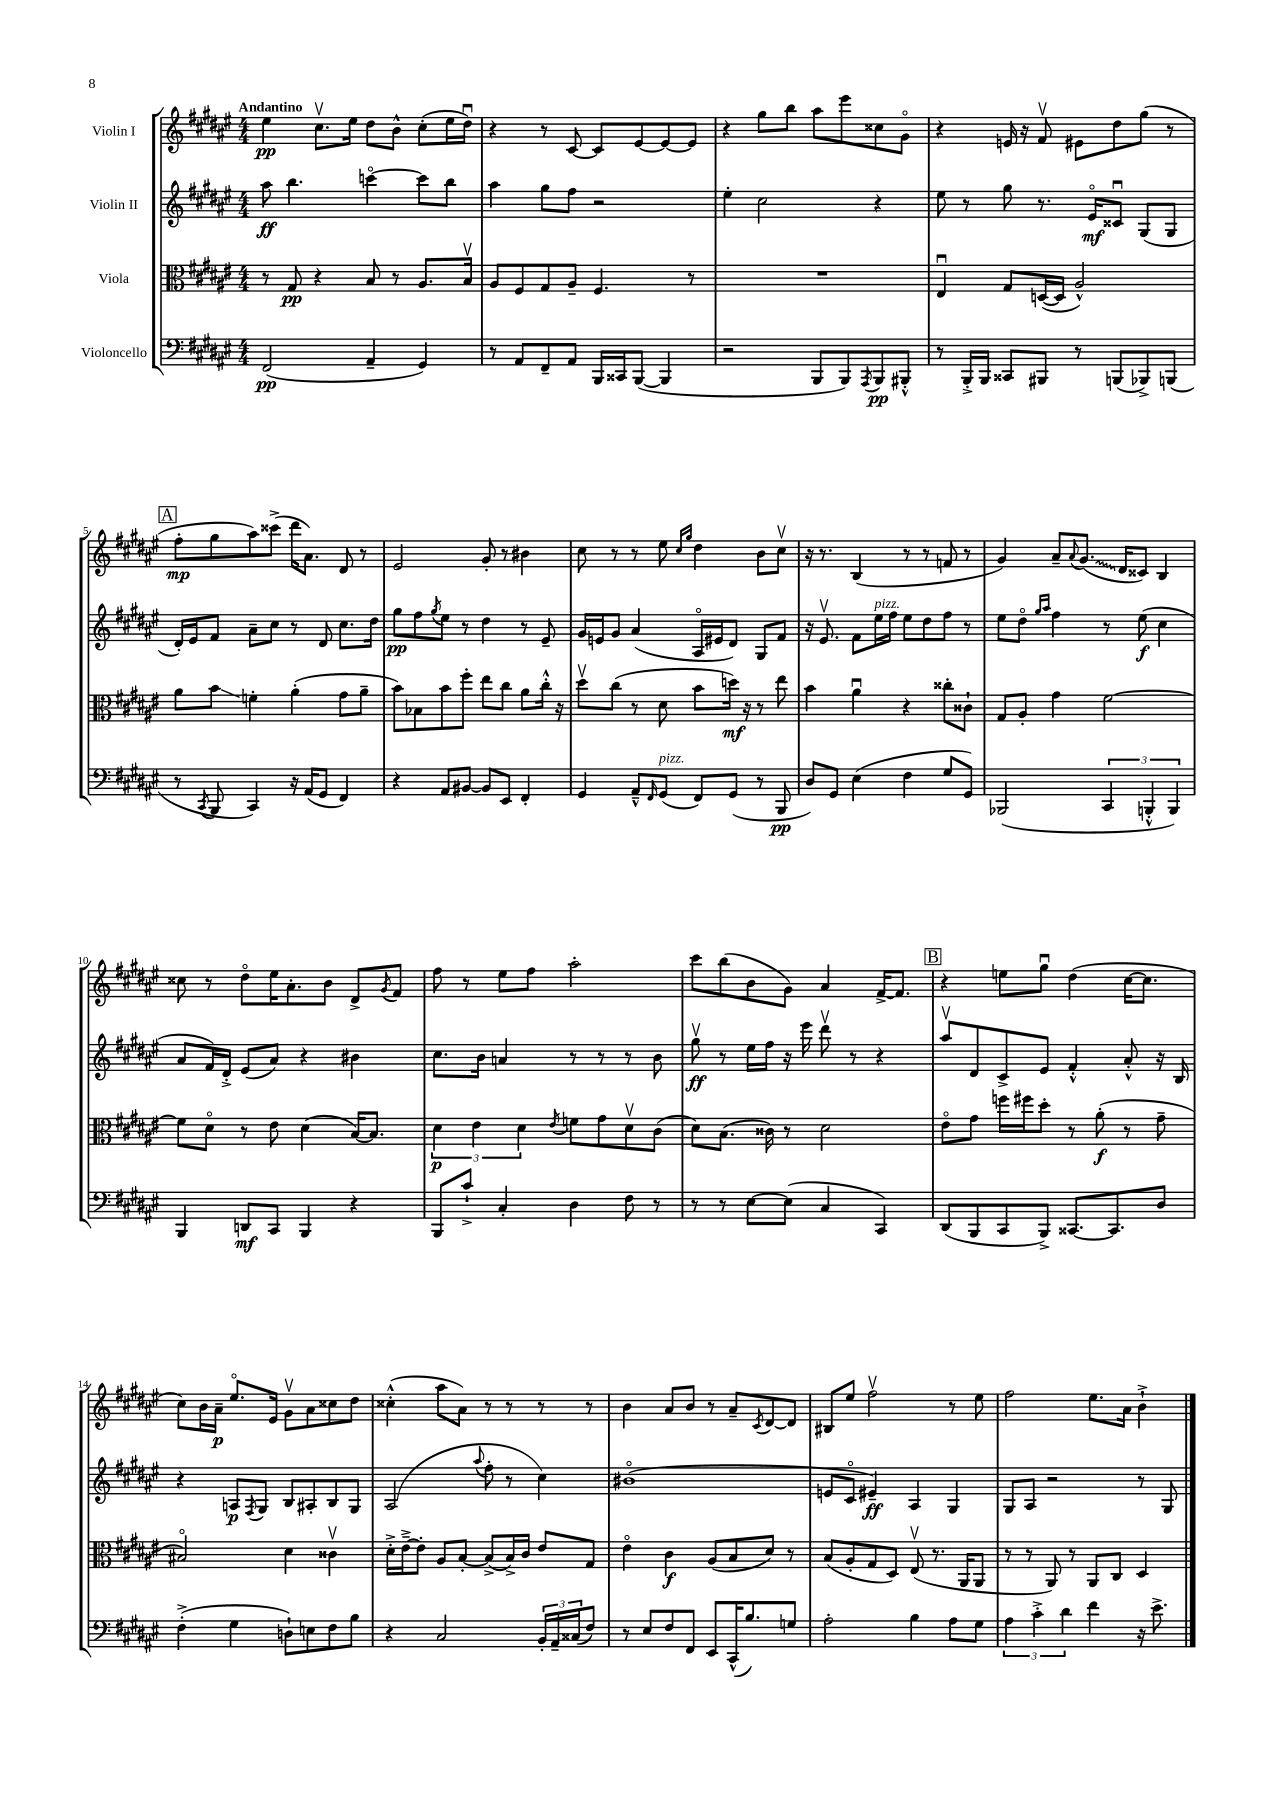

**kern	**kern	**kern	**kern
*staff4	*staff3	*staff2	*staff1
*clefF4	*clefC3	*clefG2	*clefG2
*k[f#c#g#d#a#e#]	*k[f#c#g#d#a#e#]	*k[f#c#g#d#a#e#]	*k[f#c#g#d#a#e#]
*M4/4	*M4/4	*M4/4	*M4/4
(2FF#/	8r	8aa#\	4ee#\
.	8G#/	4.bb\	.
.	4r	.	8.cc#v\L
.	.	.	16ee#\Jk
4AA#~/	8B/	[4ccco\	8dd#\L
.	8r	.	8b^^\J
4GG#/)	8.A#/L	8ccc\]L	(8cc#'\L
.	.	8bb\J	16ee#\L
.	16Bv/Jk	.	16dd#u\JJ)
=	=	=	=
8r	8A#/L	4aa#\	4r
8AA#/L	8F#/	.	.
8FF#~/	8G#/	8gg#\L	8r
8AA#/J	8A#~/J	8ff#\J	[8c#/
16BBB/LL	4.F#/	2r	8c#/]L
16CC##/J	.	.	.
([8BBB/J	.	.	[8e#/
4BBB/]	.	.	8e#/_
.	8r	.	8e#/]J
=	=	=	=
2r	1r	4ee#'\	4r
.	.	2cc#\	8gg#\L
.	.	.	8bb\J
8BBB/L	.	.	8aa#\L
8BBB/)	.	.	8eee#\
8qAAA#/	.	.	.
8BBB/	.	4r	8cc##\
8BBB#'^^/J	.	.	8g#o\J
=	=	=	=
8r	4E#u/	8ee#\	4r
16BBB'^/LL	.	8r	.
16BBB/JJ	.	.	.
8CC##/L	8G#/L	8gg#\	16e/
.	.	.	16r
8BBB#/J	([16D/L	8.r	8f#v/
.	16D/]JJ	.	.
8r	2A#^^/)	.	8e#\L
.	.	16e#o/LK	.
(8BBB/L	.	8c##u/J	8dd#\
8BBB-^/)	.	(8G#/L	(8gg#\J
(8BBB/J	.	8G#/J	8r
=	=	=	=
8r	8a#\L	16d#'/LL)	8ff#'\L
.	.	16e#/J	.
8qCC#/	.	.	.
8BBB/	8b\J	8f#/J	8gg#\
4CC#/)	4f'\	8a#~\L	8aa#\)
.	.	8cc#\J	(8ccc##^\J
16r	(4a#'\	8r	16ddd#\LK
(16AA#/LK	.	.	8.a#\J)
8GG#/J	.	8d#/	.
4FF#/)	8g#\L	8.cc#\L	8d#/
.	8a#~\J	.	8r
.	.	16dd#\Jk	.
=	=	=	=
4r	8b\L)	8gg#\L	2e#/
.	8B-\	8ff#\	.
.	.	8qgg#/	.
8AA#/L	8b\	8ee#\J	.
[8BB#/J	8ff#'\J	8r	.
8BB#/]L	8ee#\L	4dd#\	8g#'/
8EE#/J	8cc#\J	.	8r
4FF#'/	8a#\L	8r	4b#\
.	16cc#'^^\Jk	8e#~/	.
.	16r	.	.
=	=	=	=
4GG#/	8dd#v\L	16g#/LL	8cc#\
.	.	16e/J	.
.	(8cc#\J	8g#/J	8r
8AA#~^^/L	8r	(4a#/	8r
16qqFF#/	.	.	.
(8GG#/J	8d#\	.	8ee#\
.	.	.	16qqcc#/LL
.	.	.	16qqgg#/JJ
8FF#/L)	8b\L	16A#o/LL	4dd#\
.	.	16e#/J	.
(8GG#/J	16dd\Jk)	8d#/J)	.
.	16r	.	.
8r	8r	8G#/L	8b\L
8BBB/	8ee#\	8f#/J	8cc#v\J
=	=	=	=
8D#/L)	4b\	16r	16r
.	.	8.e#v/	8.r
8GG#/J	.	.	.
(4E#\	4a#u\	8f#\L	(4B/
.	.	16ee#\L	.
.	.	16ff#\JJ	.
4F#\	4r	8ee#\L	8r
.	.	8dd#\	8r
8G#/L	8cc##'\L	8ff#\J	8f/
8GG#/J)	8c##`\J	8r	8r
=	=	=	=
(2BBB-/	8G#/L	8ee#\L	4g#/)
.	8A#'/J	8dd#o\J	.
.	.	16qqgg#/LL	.
.	.	16qqaa#/JJ	.
.	4g#\	4ff#\	8a#~/L
.	.	.	8qqa#/
.	.	.	(8.g#/J
6CC#/	[2f#\	8r	.
.	.	.	16d#/LK
.	.	(8ee#\	8c##/J)
6BBB'^^/	.	.	.
.	.	4cc#\	4B/
6BBB/)	.	.	.
=	=	=	=
4BBB/	8f#\]L	8a#/L	8cc##\
.	8d#o\J	16f#/L)	8r
.	.	16d#'^/JJ	.
8DD/L	8r	(8e#/L	8dd#o\L
8CC#/J	8e#\	8a#/J)	16ee#\K
.	.	.	8.a#'\
4BBB/	(4d#\	4r	.
.	.	.	8b\J
4r	[16B/LK)	4b#\	8d#^/L
.	8.B/]J	.	.
.	.	.	8qg#/
.	.	.	8f#/J
=	=	=	=
8BBB/L	6d#\	8.cc#\L	8ff#\
8c#`^/J	.	.	8r
.	6e#\	.	.
.	.	16b\Jk	.
4C#'/	.	4a/	8ee#\L
.	6d#\	.	.
.	.	.	8ff#\J
.	8qe#/	.	.
4D#\	8f\L	8r	2aa#'\
.	8g#\	8r	.
8F#\	8d#v\	8r	.
8r	(8c#\J	8b\	.
=	=	=	=
8r	8d#\L)	8gg#v\	8ccc#\L
8r	(8.B\J	8r	(8bb\
[8E#\L	.	16ee#\LL	8b\
.	16c##\)	16ff#\JJ	.
(8E#\]J	8r	16r	8g#\J)
.	.	16eee#\	.
4C#/	2d#\	8ddd#v\	4a#/
.	.	8r	.
4CC#/)	.	4r	[16f#^/LK
.	.	.	8.f#/]J
=	=	=	=
(8DD#/L	8e#o\L	8aa#v/L	4r
8BBB/	8g#\J	8d#/	.
8CC#/	16ff\LL	8c#^/	8ee\L
.	16ff#\J	.	.
8BBB^/J)	8dd#'\J	8e#/J	8gg#u\J
[8.CC##/L	8r	4f#'^^/	(4dd#\
.	(8a#'\	.	.
8.CC##/]	.	.	.
.	8r	8a#'^^/	[16cc#\LK
.	.	.	8.cc#\]J
8D#/J	8g#~\	16r	.
.	.	16B/	.
=	=	=	=
(4F#'^\	2B#o/)	4r	8cc#\L)
.	.	.	16b\L
.	.	.	16a#~\JJ
4G#\	.	8A/L	8.ee#o/L
.	.	8qF#/	.
.	.	8G#/J	.
.	.	.	16e#/Jk
8D`\L)	4d#\	8B/L	8g#v\L
8E\	.	8A#'/	8a#\
8F#\	4c##v\	8B/	8cc##\
8B\J	.	8G#/J	8dd#\J
=	=	=	=
4r	16d#'^\LL	(2A#/	(4cc##'^^\
.	[16e#~^\J	.	.
.	8e#'\]J	.	.
2C#/	8A#/L	.	8aa#\L
.	[8B'/J	.	8a#\J)
.	.	8qqaa#/	.
.	(8B^/]L	8ff#'\	8r
.	16B^/L)	8r	8r
.	16c#/JJ	.	.
24BB'/LL	8e#/L	4cc#\)	8r
24AA#~/	.	.	.
(24C##/J	.	.	.
8F#/J)	8G#/J	.	8r
=	=	=	=
8r	4e#o\	(1b#o	4b\
8E#/L	.	.	.
8F#/	4c#\	.	8a#/L
8FF#/J	.	.	8b/J
8EE#/L	(8A#/L	.	8r
(16CC#^^/K	8B/	.	8a#~/L
8.B/)	.	.	.
.	.	.	8qc#/
.	8d#/J)	.	[8d#/
8G/J	8r	.	8d#/]J
=	=	=	=
2A#'\	(8B/L	8e/L	8B#/L
.	8A#'/	8c#o/J	8ee#/J
.	8G#/	4e#~/)	2ff#v\
.	8D#/J)	.	.
4B\	(8E#v/	4A#/	.
.	8.r	.	.
8A#\L	.	4G#/	8r
.	16AA#/LK	.	.
8G#\J	8AA#/J	.	8ee#\
=	=	=	=
6A#\	8r	8G#/L	2ff#\
.	8r	8A#/J	.
6c#'^\	.	.	.
.	8AA#/)	2r	.
6d#\	.	.	.
.	8r	.	.
4f#\	8AA#/L	.	8.ee#\L
.	8C#/J	.	.
.	.	.	16a#\Jk
16r	4D#/	8r	4b`^\
8.e#^\	.	.	.
.	.	8G#/	.
==	==	==	==
*-	*-	*-	*-
